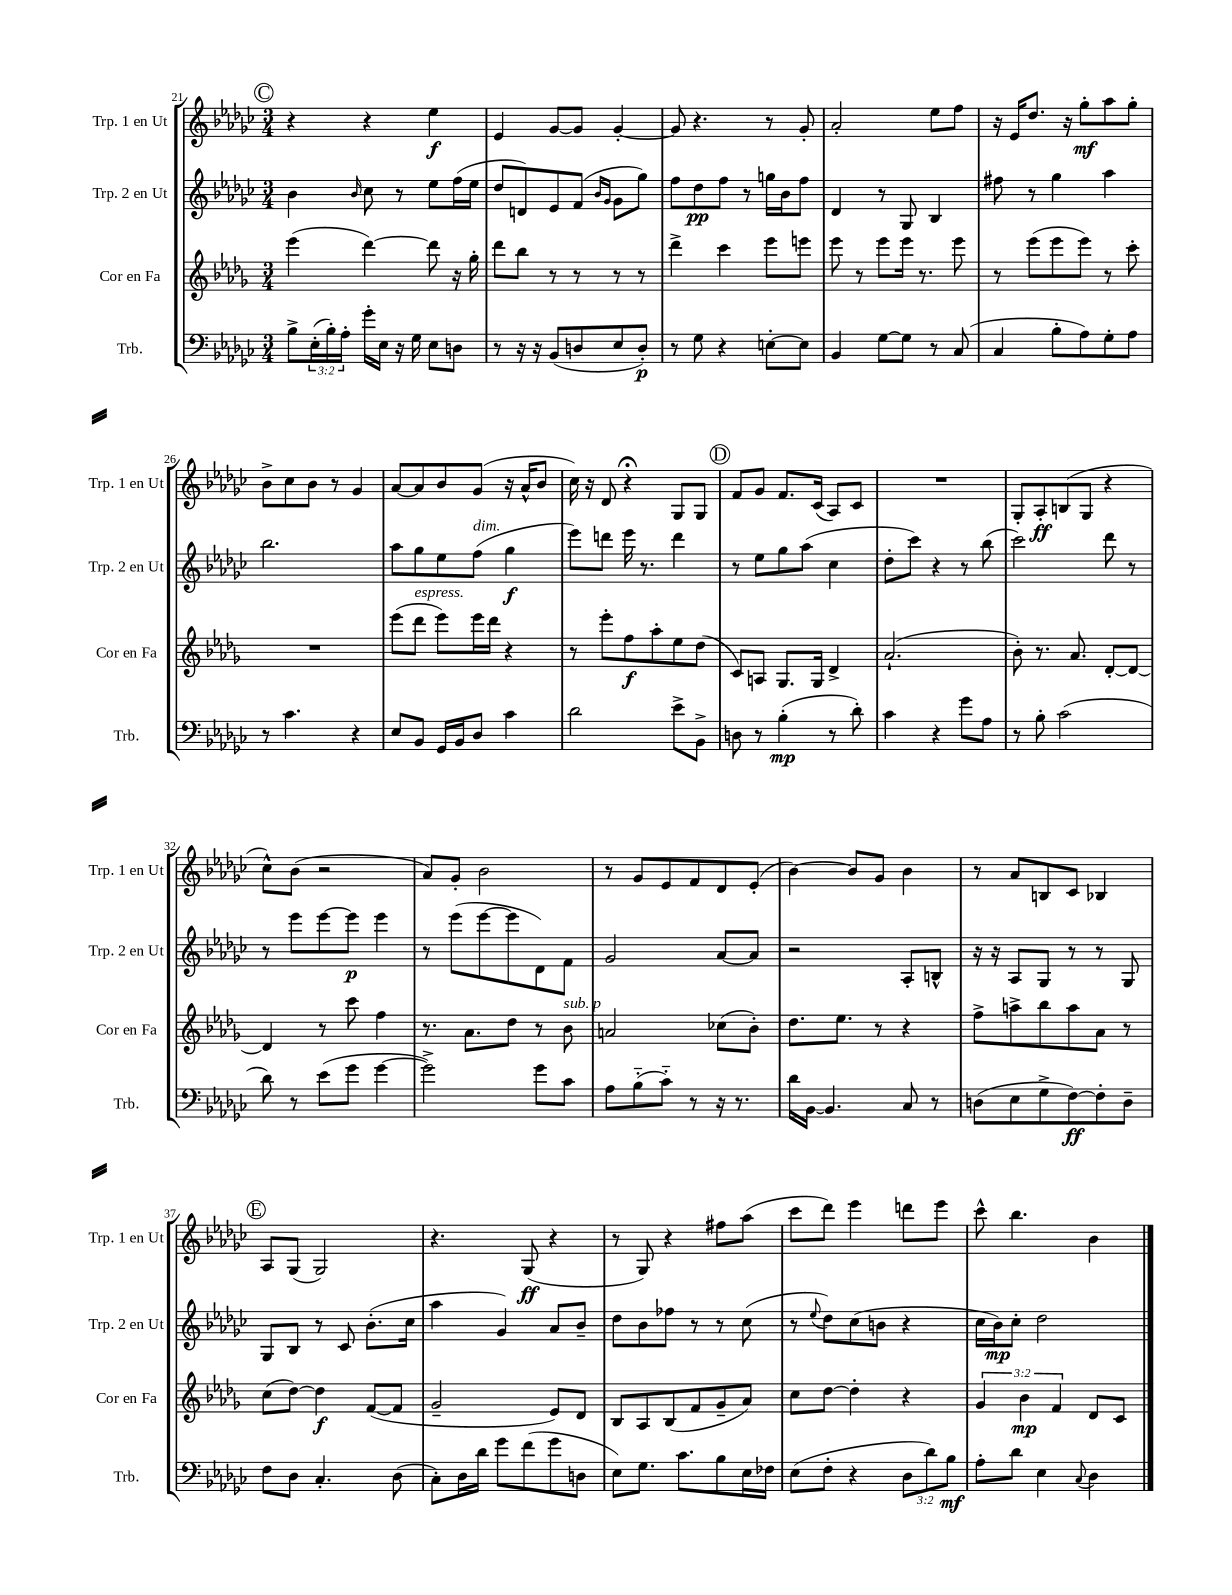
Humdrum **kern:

**kern	**kern	**kern	**kern
*staff4	*staff3	*staff2	*staff1
*clefF4	*clefG2	*clefG2	*clefG2
*k[b-e-a-d-g-c-]	*k[b-e-a-d-g-]	*k[b-e-a-d-g-c-]	*k[b-e-a-d-g-c-]
*M3/4	*M3/4	*M3/4	*M3/4
8B-^	(4eee-	4b-	4r
(24E-'	.	.	.
24B-')	.	.	.
24A-'	.	.	.
.	.	16qqb-	.
16g-'	[4ddd-)	8cc-	4r
16E-	.	.	.
16r	.	8r	.
16G-	.	.	.
8E-	8ddd-]	8ee-	4ee-
8D	16r	(16ff	.
.	16gg-'	16ee-	.
=	=	=	=
8r	8ddd-	8dd-	4e-
16r	8bb-	8d)	.
16r	.	.	.
(8BB-	8r	8e-	[8g-
8D	8r	(8f	8g-]
.	.	16qqb-	.
.	.	16qqg-	.
8E-	8r	8g-	[4g-'
8D')	8r	8gg-)	.
=	=	=	=
8r	4ddd-^	8ff	8g-]
8G-	.	8dd-	4.r
4r	4ccc	8ff	.
.	.	8r	.
[8E'	8eee-	16gg	8r
.	.	16b-	.
8E]	8eee	8ff	8g-'
=	=	=	=
4BB-	8eee-	4d-	2a-'
.	8r	.	.
[8G-	8eee-	8r	.
8G-]	16eee-	8G-	.
.	8.r	.	.
8r	.	4B-	8ee-
(8C-	8eee-	.	8ff
=	=	=	=
4C-	8r	8ff#	16r
.	.	.	16e-
.	(8eee-	8r	8.dd-
8B-'	8eee-	4gg-	.
.	.	.	16r
8A-)	8eee-)	.	8gg-'
8G-'	8r	4aa-	8aa-
8A-	8ccc'	.	8gg-'
=	=	=	=
8r	2.r	2.bb-	8b-^
4.c-	.	.	8cc-
.	.	.	8b-
.	.	.	8r
4r	.	.	4g-
=	=	=	=
8E-	(8eee-	8aa-	[8a-
8BB-	8ddd-	8gg-	8a-]
16GG-	8eee-)	8ee-	8b-
16BB-	.	.	.
8D-	16eee-	(8ff	(8g-
.	16ddd-	.	.
4c-	4r	4gg-	16r
.	.	.	16a-^^
.	.	.	8b-
=	=	=	=
2d-	8r	8eee-)	16cc-)
.	.	.	16r
.	8eee-'	8ddd	8d-
.	8ff	16eee-	4r;
.	.	8.r	.
.	8aa-'	.	.
8e-^	8ee-	4ddd	8G-
8BB-^	(8dd-	.	8G-
=	=	=	=
8D	8c)	8r	8f
8r	8A	8ee-	8g-
(4B-'	8.G-	8gg-	8.f
.	.	(8aa-	.
.	16G-	.	(16c-
8r	4d-^	4cc-	8A-)
8d-')	.	.	8c-
=	=	=	=
4c-	(2.a-`	8dd-'	2.r
.	.	8ccc-)	.
4r	.	4r	.
8g-	.	8r	.
8A-	.	(8bb-	.
=	=	=	=
8r	8b-')	2ccc-)	8G-'
8B-'	8.r	.	8A-'
(2c-	.	.	(8B
.	8.a-	.	.
.	.	.	8G-
.	[8d-'	8ddd-	4r
.	8d-_	8r	.
=	=	=	=
8d-)	4d-]	8r	8cc-^^)
8r	.	8eee-	(8b-
(8e-	8r	[8eee-	2r
8g-	8ccc	8eee-]	.
[4g-	4ff	4eee-	.
=	=	=	=
2g-^])	8.r	8r	8a-)
.	.	(8eee-	8g-'
.	8.a-	.	.
.	.	[8eee-	2b-
.	8dd-	8eee-]	.
8g-	8r	8d-)	.
8c-	8b-	8f	.
=	=	=	=
8A-	2a	2g-	8r
(8B-'~	.	.	8g-
8c-'~)	.	.	8e-
8r	.	.	8f
16r	(8cc-	[8a-	8d-
8.r	.	.	.
.	8b-')	8a-]	(8e-'
=	=	=	=
16d-	8.dd-	2r	[4b-)
[16BB-	.	.	.
4.BB-]	.	.	.
.	8.ee-	.	.
.	.	.	8b-]
.	8r	.	8g-
8C-	4r	8A-'	4b-
8r	.	8B^^	.
=	=	=	=
(8D	8ff^	16r	8r
.	.	16r	.
8E-	8aa^	8A-	8a-
8G-^	8bb-	8G-	8B
[8F)	8aa	8r	8c-
8F']	8a-	8r	4B-
8D~	8r	8G-	.
=	=	=	=
8F	(8cc	8G-	8A-
8D-	[8dd-)	8B-	(8G-
4.C-'	4dd-]	8r	2G-)
.	.	8c-	.
.	([8f	(8.b-'	.
(8D-	8f]	.	.
.	.	16cc-	.
=	=	=	=
8C-')	2g-~	4aa-	4.r
16D-	.	.	.
16d-	.	.	.
8g-	.	4g-)	.
(8f	.	.	(8G-
8g-	8e-)	8a-	4r
8D	8d-	8b-~	.
=	=	=	=
8E-)	8B-	8dd-	8r
8.G-	8A-	8b-	8G-)
.	(8B-	8ff-	4r
8.c-	.	.	.
.	8f	8r	.
8B-	8g-~	8r	8ff#
16E-	8a-)	(8cc-	(8aa-
16F-	.	.	.
=	=	=	=
(8E-	8cc	8r	8ccc-
.	.	8qqee-	.
8F'	[8dd-	8dd-)	8ddd-)
4r	4dd-']	(8cc-	4eee-
.	.	8b	.
12D-	4r	4r	8ddd
12d-)	.	.	.
.	.	.	8eee-
12B-	.	.	.
=	=	=	=
8A-'	6g-	16cc-	8ccc-^^
.	.	16b-)	.
8d-	.	8cc-'	4.bb-
.	6b-	.	.
4E-	.	2dd-	.
.	6f	.	.
8qqC-	.	.	.
4D-	8d-	.	4b-
.	8c	.	.
==	==	==	==
*-	*-	*-	*-
